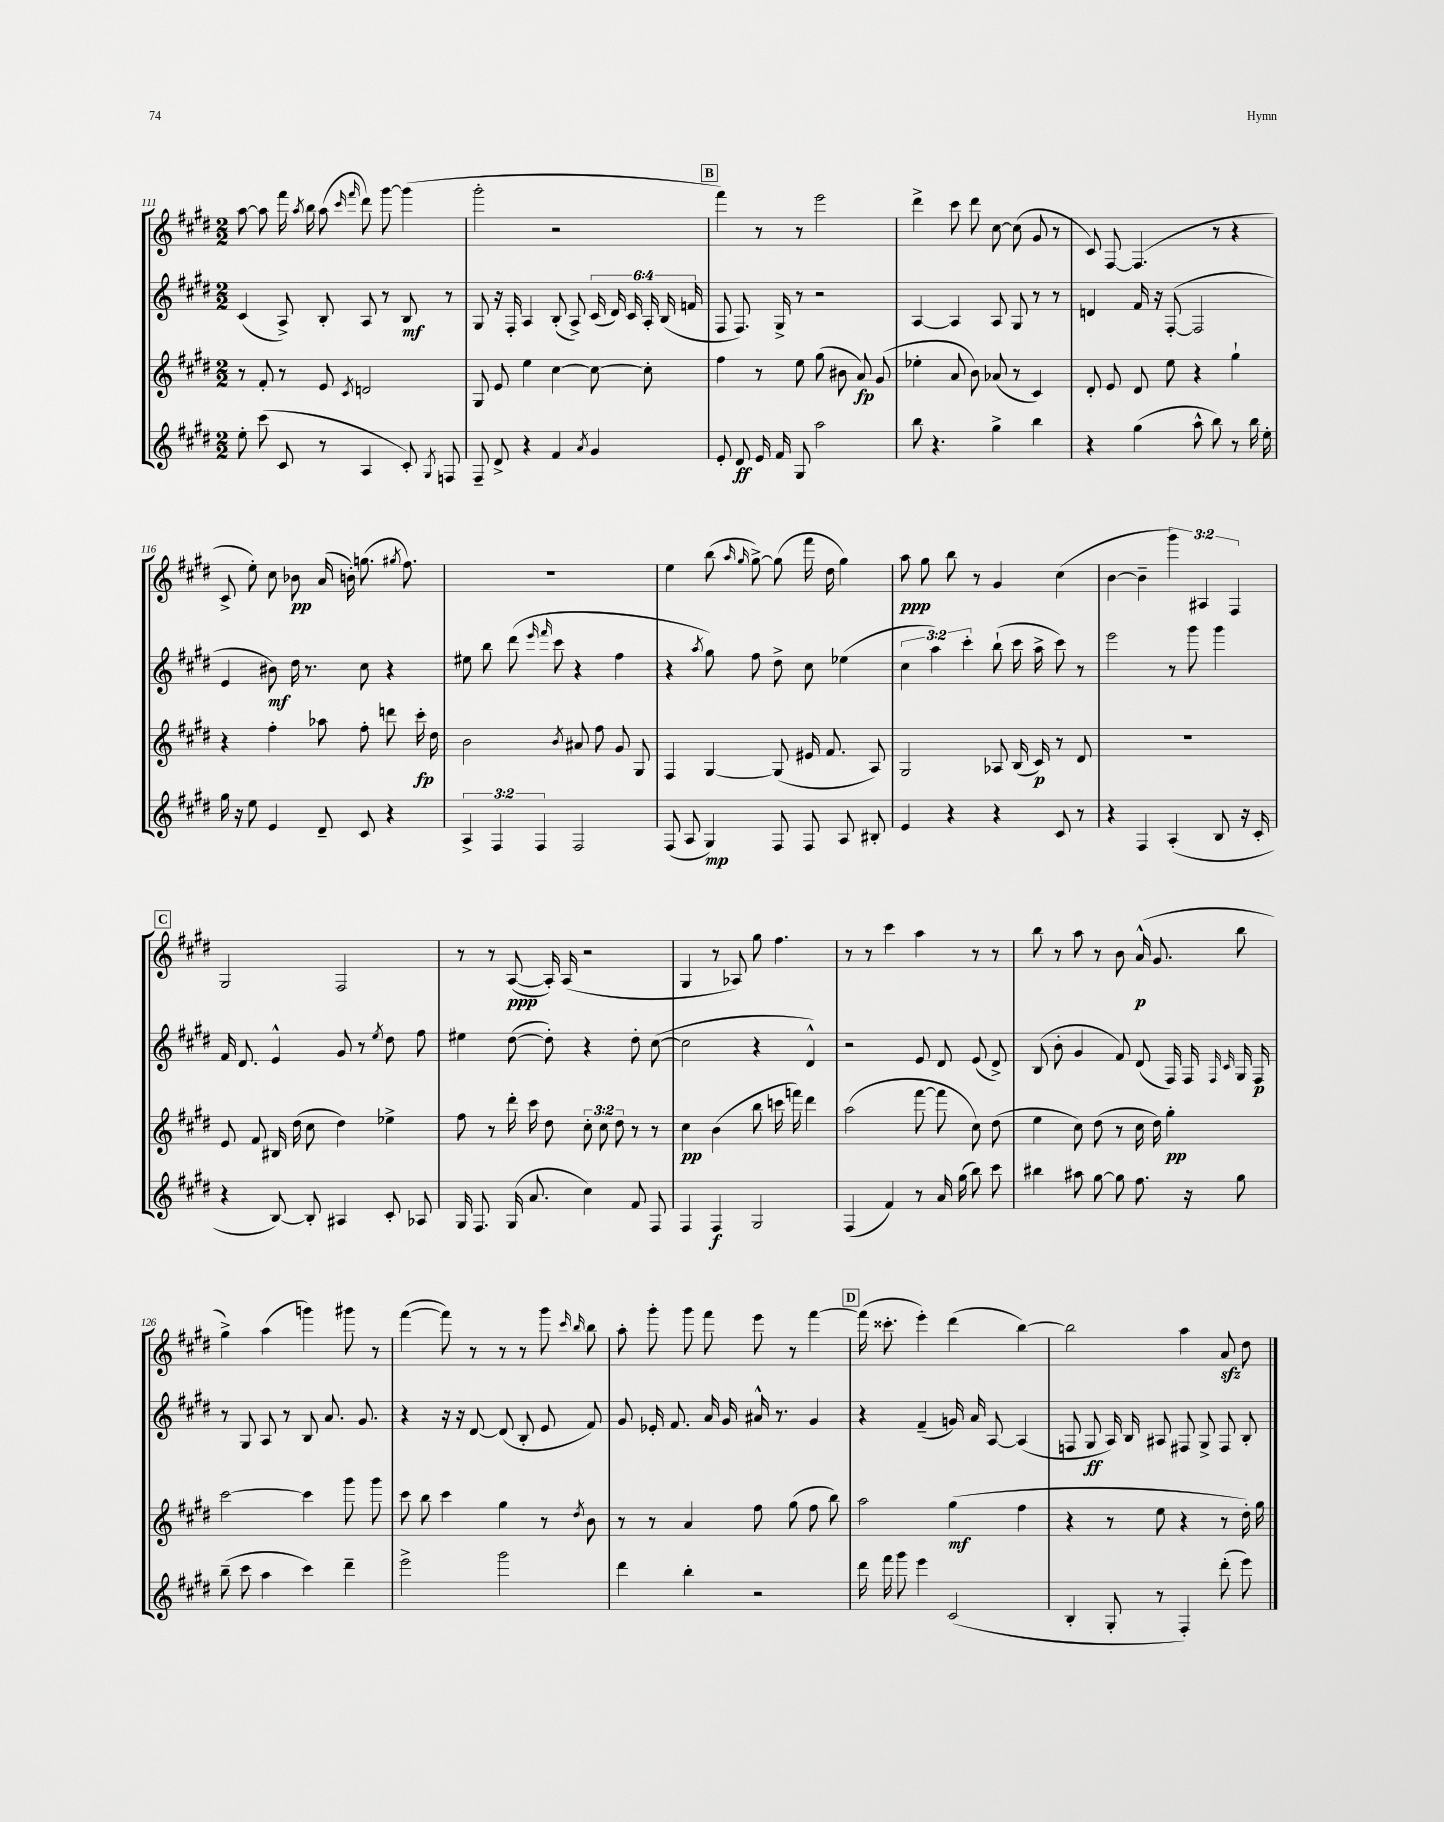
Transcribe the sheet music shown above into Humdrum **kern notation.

**kern	**dynam	**kern	**dynam	**kern	**dynam	**kern	**dynam
*part4	*part4	*part3	*part3	*part2	*part2	*part1	*part1
*staff4	*staff4	*staff3	*staff3	*staff2	*staff2	*staff1	*staff1
*clefG2	*	*clefG2	*	*clefG2	*	*clefG2	*
*k[f#c#g#d#]	*	*k[f#c#g#d#]	*	*k[f#c#g#d#]	*	*k[f#c#g#d#]	*
*M2/2	*	*M2/2	*	*M2/2	*	*M2/2	*
=111	=111	=111	=111	=111	=111	=111	=111
8ee'\	.	8r	.	(4c#/	.	[8aa\	.
(8ccc#\	.	8f#'/	.	.	.	8aa\]	.
8c#/	.	8r	.	8A^/)	.	16fff#\	.
.	.	.	.	.	.	8qaa/	.
.	.	.	.	.	.	16bb\	.
8r	.	8e/	.	8B'/	.	(8aa\	.
.	.	.	.	.	.	16qqccc#/	.
.	.	8qc#/	.	.	.	16qqfff#/	.
4A/	.	2dn/	.	8A/	.	8ddd#\)	.
.	.	.	.	8r	.	[8ggg#\	.
8c#'/)	.	.	.	8B/	mf	(4ggg#\]	.
8qG#/	.	.	.	.	.	.	.
8Fn/	.	.	.	8r	.	.	.
=112	=112	=112	=112	=112	=112	=112	=112
8F#~/	.	8G#/	.	8G#/	.	2ggg#'\	.
8d#^/	.	8e/	.	16r	.	.	.
.	.	.	.	16F#'/	.	.	.
4r	.	4ee\	.	4A/	.	.	.
4f#/	.	[4cc#\	.	(8B'/	.	2r	.
.	.	.	.	8A^/)	.	.	.
8qa/	.	.	.	.	.	.	.
4g#/	.	8cc#\_	.	(24c#/	.	.	.
.	.	.	.	24d#/)	.	.	.
.	.	.	.	24c#/	.	.	.
.	.	8cc#'\]	.	24A'/	.	.	.
.	.	.	.	(24B/	.	.	.
.	.	.	.	24fn/	.	.	.
!!LO:REH:place=s1:t=B
=113	=113	=113	=113	=113	=113	=113	=113
8e'/	.	4ff#\	.	8F#/	.	4fff#\)	.
8d#/	ff	.	.	8.F#/)	.	.	.
16e/	.	8r	.	.	.	8r	.
16f#/	.	.	.	16G#^/	.	.	.
8G#/	.	8ee\	.	8r	.	8r	.
2aa\	.	(8gg#\	.	2r	.	2eee\	.
.	.	8b#X\	.	.	.	.	.
.	.	8a/)	fp	.	.	.	.
.	.	(8g#/	.	.	.	.	.
=114	=114	=114	=114	=114	=114	=114	=114
8bb\	.	4ee-X'\	.	[4A/	.	4ddd#^\	.
4.r	.	.	.	.	.	.	.
.	.	8a/	.	4A/]	.	8ccc#\	.
.	.	8b\)	.	.	.	8ddd#\	.
4gg#^\	.	(8a-X/	.	8A/	.	[8cc#\	.
.	.	8r	.	8G#/	.	(8cc#\]	.
4bb\	.	4c#/)	.	8r	.	8g#/	.
.	.	.	.	8r	.	8r	.
=115	=115	=115	=115	=115	=115	=115	=115
4r	.	8d#'/	.	4dn/	.	8c#/)	.
.	.	8e/	.	.	.	[8F#/	.
(4gg#\	.	8d#/	.	16f#/	.	(4.F#/]	.
.	.	.	.	16r	.	.	.
.	.	8ee\	.	([8F#'/	.	.	.
8aa^^\	.	4r	.	2F#/]	.	.	.
8bb\)	.	.	.	.	.	8r	.
8r	.	4gg#`\	.	.	.	4r	.
16bb\	.	.	.	.	.	.	.
16ee'\	.	.	.	.	.	.	.
!!LO:LB:g=z
=116	=116	=116	=116	=116	=116	=116	=116
16gg#\	.	4r	.	4e/	.	8c#^/	.
16r	.	.	.	.	.	.	.
8ee\	.	.	.	.	.	8ee'\)	.
4e/	.	4ff#'\	.	8b#X\)	mf	8cc#\	.
.	.	.	.	16dd#\	.	8b-X\	pp
.	.	.	.	8.r	.	.	.
8d#~/	.	8aa-X\	.	.	.	(16a/	.
.	.	.	.	.	.	16bn'\)	.
8c#/	.	8ff#'\	.	8cc#\	.	(8.ggn\	.
4r	.	8dddn\	.	4r	.	.	.
.	.	.	.	.	.	8qgg#X/	.
.	.	.	.	.	.	8.ff#\)	.
.	.	16ccc#'\	fp	.	.	.	.
.	.	16dd#\	.	.	.	.	.
=117	=117	=117	=117	=117	=117	=117	=117
6A^/	.	2b\	.	8ee#X\	.	1r	.
.	.	.	.	8bb\	.	.	.
6F#/	.	.	.	.	.	.	.
.	.	.	.	(8ddd#\	.	.	.
6F#/	.	.	.	.	.	.	.
.	.	.	.	16qqeee/	.	.	.
.	.	.	.	16qqfff#/	.	.	.
.	.	.	.	8ccc#\	.	.	.
.	.	8qb/	.	.	.	.	.
2F#/	.	8a#X/	.	4r	.	.	.
.	.	8ff#\	.	.	.	.	.
.	.	8g#/	.	4ff#\	.	.	.
.	.	8G#/	.	.	.	.	.
=118	=118	=118	=118	=118	=118	=118	=118
(8F#/	.	4F#/	.	4r	.	4ee\	.
8A/	.	.	.	.	.	.	.
.	.	.	.	8qaa/	.	.	.
4G#/)	mp	[4G#/	.	8gg#\)	.	(8bb\	.
.	.	.	.	.	.	16qqaa/	.
.	.	.	.	.	.	16qqgg#/	.
.	.	.	.	8ff#\	.	[8gg#^\)	.
8F#/	.	(8G#/]	.	8dd#^\	.	(8gg#\]	.
8F#/	.	16e#X/	.	8cc#\	.	16fff#\	.
.	.	8.f#/	.	.	.	16dd#\	.
8A/	.	.	.	(4ee-X\	.	4gg#\)	.
8B#X'/	.	8A/)	.	.	.	.	.
=119	=119	=119	=119	=119	=119	=119	=119
4e/	.	2G#/	.	6cc#\	.	8aa\	ppp
.	.	.	.	.	.	8gg#\	.
.	.	.	.	6aa\)	.	.	.
4r	.	.	.	.	.	8bb\	.
.	.	.	.	6ccc#'\	.	.	.
.	.	.	.	.	.	8r	.
4r	.	8A-X/	.	(8bb`\	.	4g#/	.
.	.	(16B/	.	16ccc#\	.	.	.
.	.	16c#/)	p	16aa^\	.	.	.
8c#/	.	8r	.	8ccc#\)	.	(4cc#\	.
8r	.	8d#/	.	8r	.	.	.
=120	=120	=120	=120	=120	=120	=120	=120
4r	.	1r	.	2eee\	.	[4b\	.
4F#/	.	.	.	.	.	4b~\]	.
(4A'/	.	.	.	8r	.	6ggg#\)	.
.	.	.	.	8ggg#\	.	.	.
.	.	.	.	.	.	6A#X/	.
8B/	.	.	.	4ggg#\	.	.	.
.	.	.	.	.	.	6F#/	.
16r	.	.	.	.	.	.	.
16c#'/	.	.	.	.	.	.	.
!!LO:LB:g=z
!!LO:REH:place=s1:t=C
=121	=121	=121	=121	=121	=121	=121	=121
4r	.	8e/	.	16f#/	.	2G#/	.
.	.	.	.	8.d#/	.	.	.
.	.	8f#/	.	.	.	.	.
[8B/)	.	16B#X/	.	4e^^/	.	.	.
.	.	(16dd#\	.	.	.	.	.
8B'/]	.	8cc#\	.	.	.	.	.
4A#X/	.	4dd#\)	.	8g#/	.	2F#/	.
.	.	.	.	8r	.	.	.
.	.	.	.	8qee/	.	.	.
8c#'/	.	4ee-X^\	.	8dd#\	.	.	.
8A-X/	.	.	.	8ff#\	.	.	.
=122	=122	=122	=122	=122	=122	=122	=122
16G#/	.	8ff#\	.	4ee#X\	.	8r	.
8.F#/	.	.	.	.	.	.	.
.	.	8r	.	.	.	8r	.
(16G#/	.	16ddd#'\	.	([8dd#\	.	([8A/	ppp
8.a/	.	16ccc#\	.	.	.	.	.
.	.	8dd#\	.	8dd#'\])	.	16A'/])	.
.	.	.	.	.	.	(16A/	.
4cc#\)	.	12cc#'\	.	4r	.	2r	.
.	.	12cc#\	.	.	.	.	.
.	.	12dd#\	.	.	.	.	.
8f#/	.	8r	.	8dd#'\	.	.	.
8F#/	.	8r	.	([8cc#\	.	.	.
=123	=123	=123	=123	=123	=123	=123	=123
4F#/	.	4cc#\	pp	2cc#\]	.	4G#/	.
4F#/	f	(4b\	.	.	.	8r	.
.	.	.	.	.	.	8A-X/)	.
2G#/	.	8bb\	.	4r	.	8gg#\	.
.	.	16cccn\	.	.	.	4.ff#\	.
.	.	16fffn\)	.	.	.	.	.
.	.	4ddd#\	.	4d#^^/)	.	.	.
=124	=124	=124	=124	=124	=124	=124	=124
(4F#/	.	(2aa\	.	2r	.	8r	.
.	.	.	.	.	.	8r	.
4f#/)	.	.	.	.	.	4ccc#\	.
8r	.	[8fff#\	.	8e/	.	4aa\	.
16a/	.	8fff#\]	.	8d#/	.	.	.
(16gg#\	.	.	.	.	.	.	.
8bb\)	.	8cc#\)	.	(8e/	.	8r	.
8ccc#\	.	(8dd#\	.	8d#^/)	.	8r	.
=125	=125	=125	=125	=125	=125	=125	=125
4bb#X\	.	4ee\	.	(8B/	.	8bb\	.
.	.	.	.	8b'\	.	8r	.
8aa#X\	.	8cc#\)	.	4g#/	.	8aa\	.
[8gg#\	.	(8dd#\	.	.	.	8r	.
8gg#\]	.	8r	.	8f#/)	.	8b\	.
8.ff#\	.	16cc#\	.	(8d#/	.	(16a^^/	p
.	.	16dd#\)	.	.	.	8.g#/	.
.	.	4gg#'\	pp	16F#/)	.	.	.
16r	.	.	.	16F#/	.	.	.
.	.	.	.	16qqF#/	.	.	.
.	.	.	.	16qqc#/	.	.	.
8gg#\	.	.	.	16G#/	.	8bb\	.
.	.	.	.	16F#/	p	.	.
!!LO:LB:g=z
=126	=126	=126	=126	=126	=126	=126	=126
(8bb~\	.	[2ccc#\	.	8r	.	4gg#^\)	.
8ccc#\	.	.	.	8G#/	.	.	.
4aa\	.	.	.	8A/	.	(4aa\	.
.	.	.	.	8r	.	.	.
4ccc#\)	.	4ccc#\]	.	8B/	.	4gggn\)	.
.	.	.	.	8.a/	.	.	.
4ddd#~\	.	8ggg#\	.	.	.	8ggg#X\	.
.	.	.	.	8.g#/	.	.	.
.	.	8ggg#\	.	.	.	8r	.
=127	=127	=127	=127	=127	=127	=127	=127
2eee^\	.	8ccc#\	.	4r	.	([4fff#\	.
.	.	8bb\	.	.	.	.	.
.	.	4ccc#\	.	16r	.	8fff#\])	.
.	.	.	.	16r	.	.	.
.	.	.	.	[8d#/	.	8r	.
2ggg#\	.	4gg#\	.	(8d#/]	.	8r	.
.	.	.	.	8B'/	.	8r	.
.	.	8r	.	8e/	.	8ggg#\	.
.	.	.	.	.	.	16qqccc#/	.
.	.	8qdd#/	.	.	.	16qqbb/	.
.	.	8b\	.	8f#/)	.	8bb\	.
=128	=128	=128	=128	=128	=128	=128	=128
4ddd#\	.	8r	.	8g#/	.	8aa'\	.
.	.	8r	.	16e-X'/	.	8ggg#'\	.
.	.	.	.	8.f#/	.	.	.
4bb'\	.	4a/	.	.	.	8ggg#\	.
.	.	.	.	16a/	.	8fff#\	.
.	.	.	.	16g#/	.	.	.
2r	.	8ff#\	.	16a#X^^/	.	8eee\	.
.	.	.	.	8.r	.	.	.
.	.	(8gg#\	.	.	.	8r	.
.	.	8ff#\	.	4g#/	.	[4fff#\	.
.	.	8bb\)	.	.	.	.	.
!!LO:REH:place=s1:t=D
=129	=129	=129	=129	=129	=129	=129	=129
16ddd#\	.	2aa\	.	4r	.	(16fff#\]	.
16fff#\	.	.	.	.	.	8.ccc##X'\	.
8ggg#\	.	.	.	.	.	.	.
4eee\	.	.	.	(4f#~/	.	4eee'\)	.
(2c#/	.	(4gg#\	mf	16gn/)	.	(4ddd#\	.
.	.	.	.	16a/	.	.	.
.	.	.	.	[8A/	.	.	.
.	.	4ff#\	.	(4A/]	.	[4bb\)	.
=130	=130	=130	=130	=130	=130	=130	=130
4B'/	.	4r	.	8Fn/	.	2bb\]	.
.	.	.	.	8G#/	ff	.	.
8G#'/	.	8r	.	16A/)	.	.	.
.	.	.	.	16B/	.	.	.
8r	.	8ee\	.	8A#X/	.	.	.
4F#'/)	.	4r	.	8F#X/	.	4aa\	.
.	.	.	.	8G#^/	.	.	.
(8ddd#'\	.	8r	.	8F#/	.	8azz/	.
8eee\)	.	16dd#'\)	.	8B'/	.	8dd#\	.
.	.	16gg#\	.	.	.	.	.
==	==	==	==	==	==	==	==
*-	*-	*-	*-	*-	*-	*-	*-
